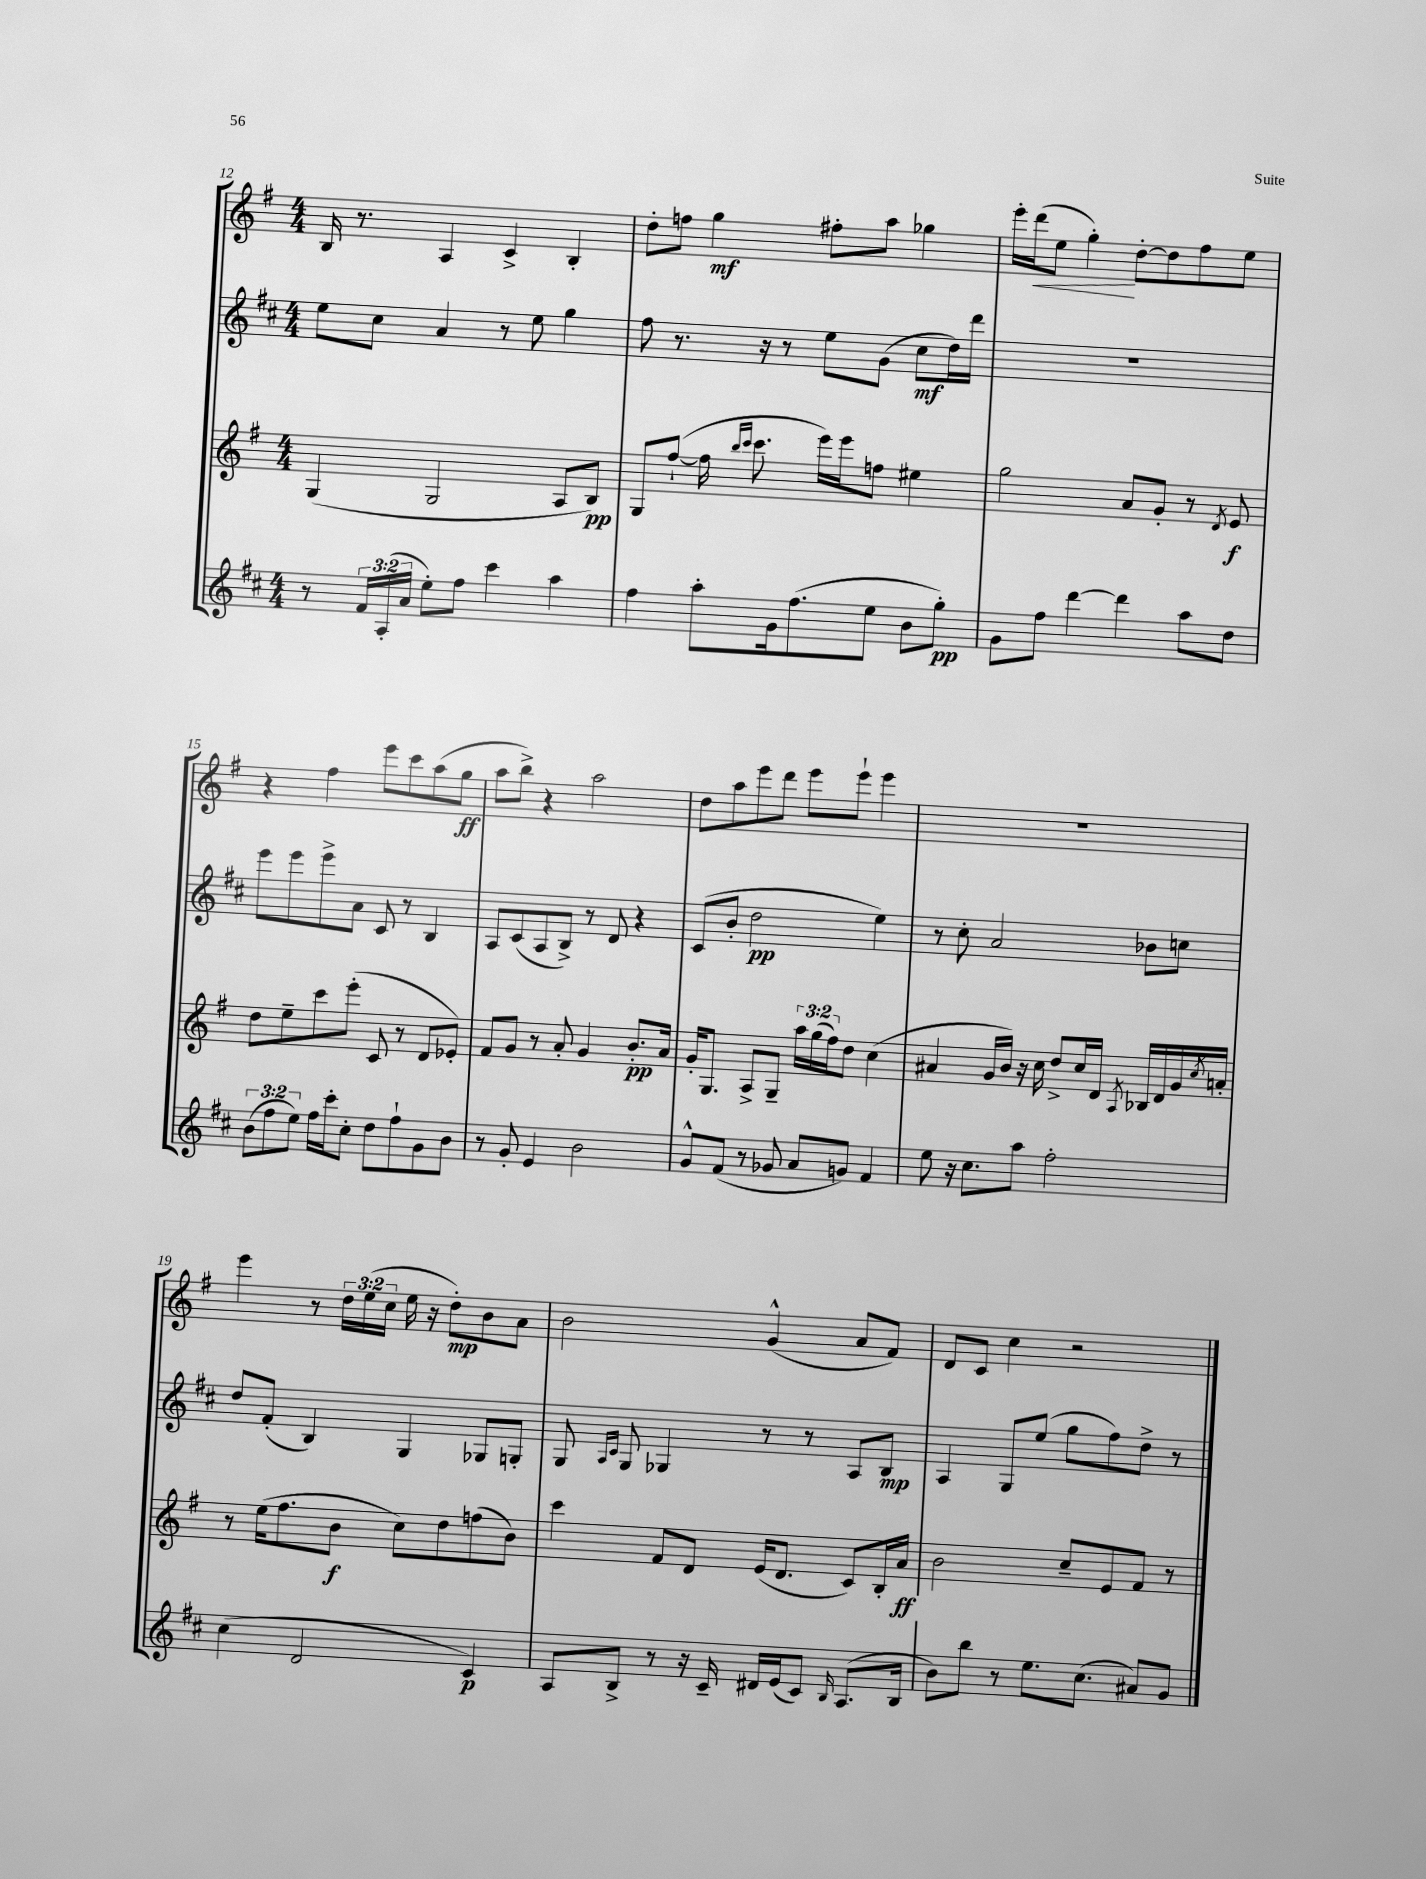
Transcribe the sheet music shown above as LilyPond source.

<<
\new StaffGroup <<
\new Staff = "s0" {
    \clef treble \key g \major \numericTimeSignature \time 4/4 \override Staff.TupletNumber.text = #tuplet-number::calc-fraction-text
    b16 r8. a4 c'4-> b4-. |
    d''8-. f''8 g''4\mf fis''8-. a''8 ges''4 |
    e'''16-. d'''16\<( e''8 g''4-.\!) d''8~-. d''8 fis''8 e''8 |
    r4 fis''4 e'''8 c'''8 a''8( g''8\ff |
    a''8 b''8->) r4 a''2 |
    d''8 a''8 e'''8 d'''8 e'''8 e'''8-! e'''4 |
    R1 |
    e'''4 r8 \tuplet 3/2 { d''16 e''16( c''16 } e''16 r16 d''8-.\mp) b'8 a'8 |
    b'2 g'4-^( a'8 fis'8) |
    d'8 c'8 c''4 r2 \bar "|." |
}
\new Staff = "s1" {
    \clef treble \key d \major \numericTimeSignature \time 4/4
    e''8 cis''8 a'4 r8 e''8 g''4 |
    fis''8 r8. r16 r8 e''8 g'8( cis''8\mf d''16) d'''16 |
    R1 |
    e'''8 e'''8 e'''8-> a'8 cis'8 r8 b4 |
    a8 cis'8( a8 b8->) r8 d'8 r4 |
    cis'8( b'8-. d''2\pp e''4) |
    r8 cis''8-. a'2 bes'8 c''8 |
    d''8 fis'8-.( b4) g4 ges8 g8-. |
    g8 \grace { a16 cis'16 } g8 ges4 r8 r8 a8 b8\mp |
    a4 g8 e''8( g''8 fis''8) d''8-> r8 \bar "|." |
}
\new Staff = "s2" {
    \clef treble \key g \major \numericTimeSignature \time 4/4 \override Staff.TupletNumber.text = #tuplet-number::calc-fraction-text
    g4( g2 a8 b8\pp) |
    g8 fis''8~-!( fis''16 \grace { b''16 c'''16 } c'''8. e'''16) e'''16 f''8 eis''4 |
    g''2 a'8 g'8-. r8 \acciaccatura { d'8 } e'8\f |
    d''8 e''8-- c'''8 e'''8-.( c'8 r8 d'8 ees'8-.) |
    fis'8 g'8 r8 a'8-. g'4 b'8.-.\pp a'16 |
    g'16-. g8. a8-> g8-- \tuplet 3/2 { a''16 g''16( fis''16) } d''8 c''4( |
    ais'4 g'16 b'16) r16 c''16 d''8-> c''16 d'16 \acciaccatura { a8 } bes16 d'16 g'16 \acciaccatura { c''8 } a'16-. |
    r8 e''16( fis''8. b'8\f c''8) d''8 f''8( b'8) |
    c'''4 fis'8 d'8 e'16( d'8. c'8) b16-. a'16\ff |
    b'2 c''8-- e'8 fis'8 r8 \bar "|." |
}
\new Staff = "s3" {
    \clef treble \key d \major \numericTimeSignature \time 4/4 \override Staff.TupletNumber.text = #tuplet-number::calc-fraction-text
    r8 \tuplet 3/2 { fis'16 a16-.( a'16 } e''8-.) fis''8 cis'''4 a''4 |
    fis''4 a''8-. g'16 fis''8.( e''8 b'8 g''8-.\pp) |
    g'8 fis''8 d'''4~ d'''4 a''8 d''8 |
    \tuplet 3/2 { b'8( fis''8 e''8) } fis''16 cis'''16-. cis''8-. d''8 fis''8-! g'8 b'8 |
    r8 g'8-. e'4 b'2 |
    g'8-^ fis'8( r8 ges'8 a'8 g'8) fis'4 |
    e''8 r16 cis''8. a''8 fis''2-. |
    cis''4( d'2 cis'4\p) |
    a8 b8-> r8 r16 cis'16-- dis'16 e'16( cis'8) \grace { b16 } a8.( b16 |
    b'8) b''8 r8 e''8. cis''8.( ais'8) g'8 \bar "|." |
}
>>
>>
\layout { \context { \Score currentBarNumber = #12 } }
